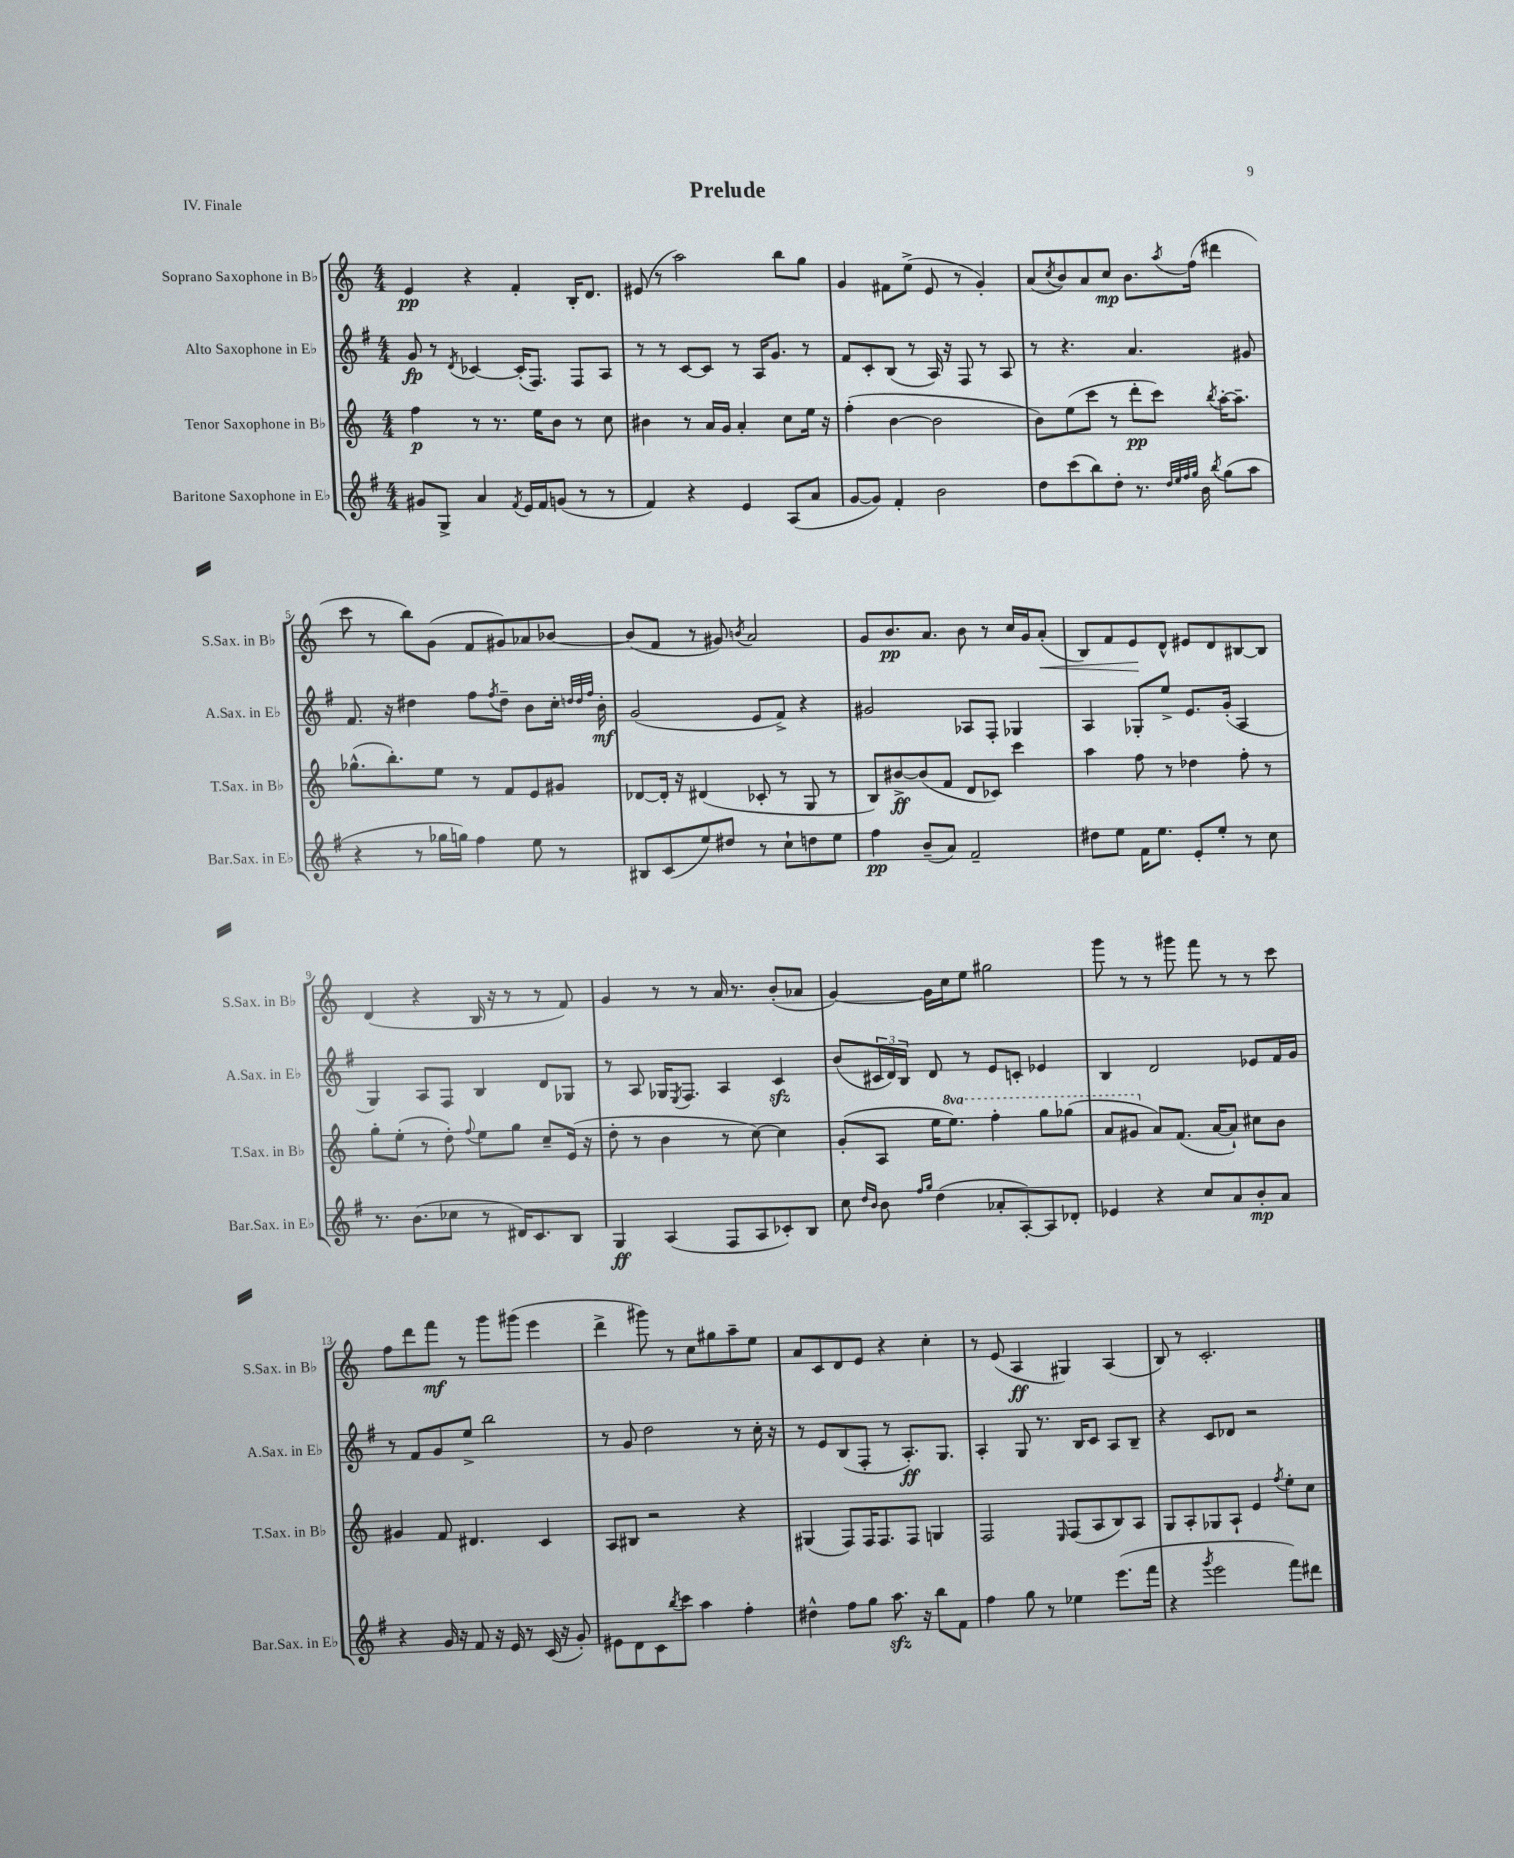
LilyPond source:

\header { title = "Prelude" piece = "IV. Finale" }
<<
\new StaffGroup <<
\new Staff = "s0" \with { instrumentName = "Soprano Saxophone in Bb" shortInstrumentName = "S.Sax. in Bb" } {
    \clef treble \key c \major \numericTimeSignature \time 4/4
    e'4\pp r4 f'4-. b16-. d'8. |
    eis'8( r8 a''2) b''8 g''8 |
    g'4 fis'8 e''8->( e'8 r8 g'4-.) |
    a'8( \acciaccatura { c''8 } b'8) a'8 c''8\mp b'8. \acciaccatura { a''8 } f''16( dis'''4 |
    c'''8 r8 b''8) g'8( f'8 gis'8) aes'8 bes'8~ |
    bes'8( f'8 r8 gis'8) \acciaccatura { b'8 } a'2 |
    g'8 b'8.\pp a'8. b'8 r8 c''16 g'16 a'8-.\<( |
    b8) f'8 e'8\! d'8-^ eis'8 d'8 bis8~ bis8 |
    d'4( r4 b16 r16 r8 r8 f'8) |
    g'4 r8 r8 a'16 r8. b'8-.( aes'8 |
    g'4~) g'16 c''16 e''8 gis''2 |
    g'''8 r8 r8 gis'''8 f'''8 r8 r8 c'''8 |
    f''8 d'''8 f'''8\mf r8 g'''8 gis'''8( e'''4 |
    d'''4-> gis'''8) r8 c''8 gis''8 a''8-- e''8 |
    a'8 c'8 d'8 e'8 r4 c''4-. |
    r8 e'8( a4\ff gis4) a4( |
    b8) r8 c'2.-. \bar "|." |
}
\new Staff = "s1" \with { instrumentName = "Alto Saxophone in Eb" shortInstrumentName = "A.Sax. in Eb" } {
    \clef treble \key g \major \numericTimeSignature \time 4/4
    g'8\fp r8 \acciaccatura { d'8 } ces'4~ ces'16-.( fis8.) fis8 a8 |
    r8 r8 c'8~ c'8 r8 a16 g'8. r8 |
    fis'8 c'8-. b8( r8 a16) r16 fis8 r8 a8 |
    r8 r4. a'4. gis'8 |
    fis'8. r16 dis''4 fis''8 \acciaccatura { fis''8 } dis''8-- b'8 c''16-. \grace { d''32 d''32 fis''32 } b'16-.\mf |
    g'2( e'8 fis'8->) r4 |
    gis'2 aes8 fis8-. ges4 |
    a4 ges8-. e''8-> e'8. g'16-.( a4 |
    g4) a8 fis8 b4 d'8 ges8 |
    r8 a8 ges16 \acciaccatura { e8 } fis8. a4 c'4\sfz |
    b'8( \tuplet 3/2 { cis'16 d'16) b16 } d'8 r8 e'8 c'8-. ees'4 |
    b4 d'2 ees'8 fis'16 g'16 |
    r8 fis'8 g'8 e''8-> b''2 |
    r8 g'8 d''2 r8 c''16-. r16 |
    r8 e'8 b8( fis8-. r8 a8.-.\ff) g8. |
    a4-. g8 r8. b16 c'8 a8 b8-- |
    r4 c'8 des'8 r2 \bar "|." |
}
\new Staff = "s2" \with { instrumentName = "Tenor Saxophone in Bb" shortInstrumentName = "T.Sax. in Bb" } {
    \clef treble \key c \major \numericTimeSignature \time 4/4 \set Staff.ottavationMarkups = #ottavation-simple-ordinals
    f''4\p r8 r8. e''16 b'8 r8 c''8 |
    bis'4 r8 a'16 g'16 a'4-. c''8 e''16 r16 |
    f''4-.( b'4~ b'2 |
    b'8) e''8( c'''8 r8 d'''8-.\pp c'''8) \acciaccatura { b''8 } a''16~-. a''8.-- |
    ges''8.-^( b''8.-.) e''8 r8 f'8 e'8 gis'8 |
    des'8~ des'16-. r16 dis'4( ces'8-. r8 g8 r8 |
    b8) bis'8~->\ff bis'8( f'8 d'8 ces'8) c'''4 |
    a''4 f''8 r8 des''4 f''8-. r8 |
    g''8-. e''8-.( r8 d''8-.) \appoggiatura { f''8 } e''8 g''8 c''8-- e'16( r16 |
    d''8-. r8 b'4 r8 c''8~) c''4 |
    g'8-.( a8 e''16 \ottava #1 e'''8.) f'''4-. g'''8 ges'''8( |
    a''8 gis''8 \ottava #0 a'8) f'8.( a'16~ a'8-!) cis''8 b'8 |
    gis'4 f'8 dis'4. c'4 |
    a8 bis8 r2 r4 |
    gis4( f8) f16 f8. f8 g4 |
    f2 \grace { e16 } f8( a8 b8) a8 |
    g8 a8-. ges8 a8-! e'4 \acciaccatura { f''8 } e''8-. c''8 \bar "|." |
}
\new Staff = "s3" \with { instrumentName = "Baritone Saxophone in Eb" shortInstrumentName = "Bar.Sax. in Eb" } {
    \clef treble \key g \major \numericTimeSignature \time 4/4
    gis'8 g8-> a'4 \acciaccatura { fis'8 } e'16 fis'16 g'8( r8 r8 |
    fis'4) r4 e'4 a8( a'8 |
    g'8~ g'8) fis'4-. b'2 |
    d''8 c'''8( b''8) d''8-. r8. \grace { d''32 e''32 fis''32 g''32 } b'16 \acciaccatura { b''8 } g''8( a''8 |
    r4 r8 ges''16 g''16) fis''4 e''8 r8 |
    bis8 c'8( e''8) dis''8 r8 c''8-! d''8 e''8 |
    fis''4\pp b'8--( a'8) fis'2-- |
    dis''8 e''8 fis'16 e''8. e'8-. e''8-. r8 c''8 |
    r8. b'8.( ces''8 r8 dis'16) c'8. b8 |
    g4\ff a4( fis8 a8 ces'8-.) b8 |
    c''8 \grace { d''16 b'16 } b'8 \grace { fis''16 g''16 } d''4( aes'8-. a8~-.) a8 des'8-. |
    ees'4 r4 c''8 a'8 b'8-.\mp a'8 |
    r4 g'16 r16 fis'8 r16 e'16 r8 c'16( r16 g'8-.) |
    eis'8 d'8 c'8 \acciaccatura { b''8 } c'''8 a''4 fis''4-. |
    dis''4-^ fis''8 g''8 a''8.\sfz r16 b''8 fis'8 |
    fis''4 g''8 r8 ees''4 e'''8.( fis'''16 |
    r4 \acciaccatura { g'''8 } e'''2 fis'''8) dis'''8 \bar "|." |
}
>>
>>
